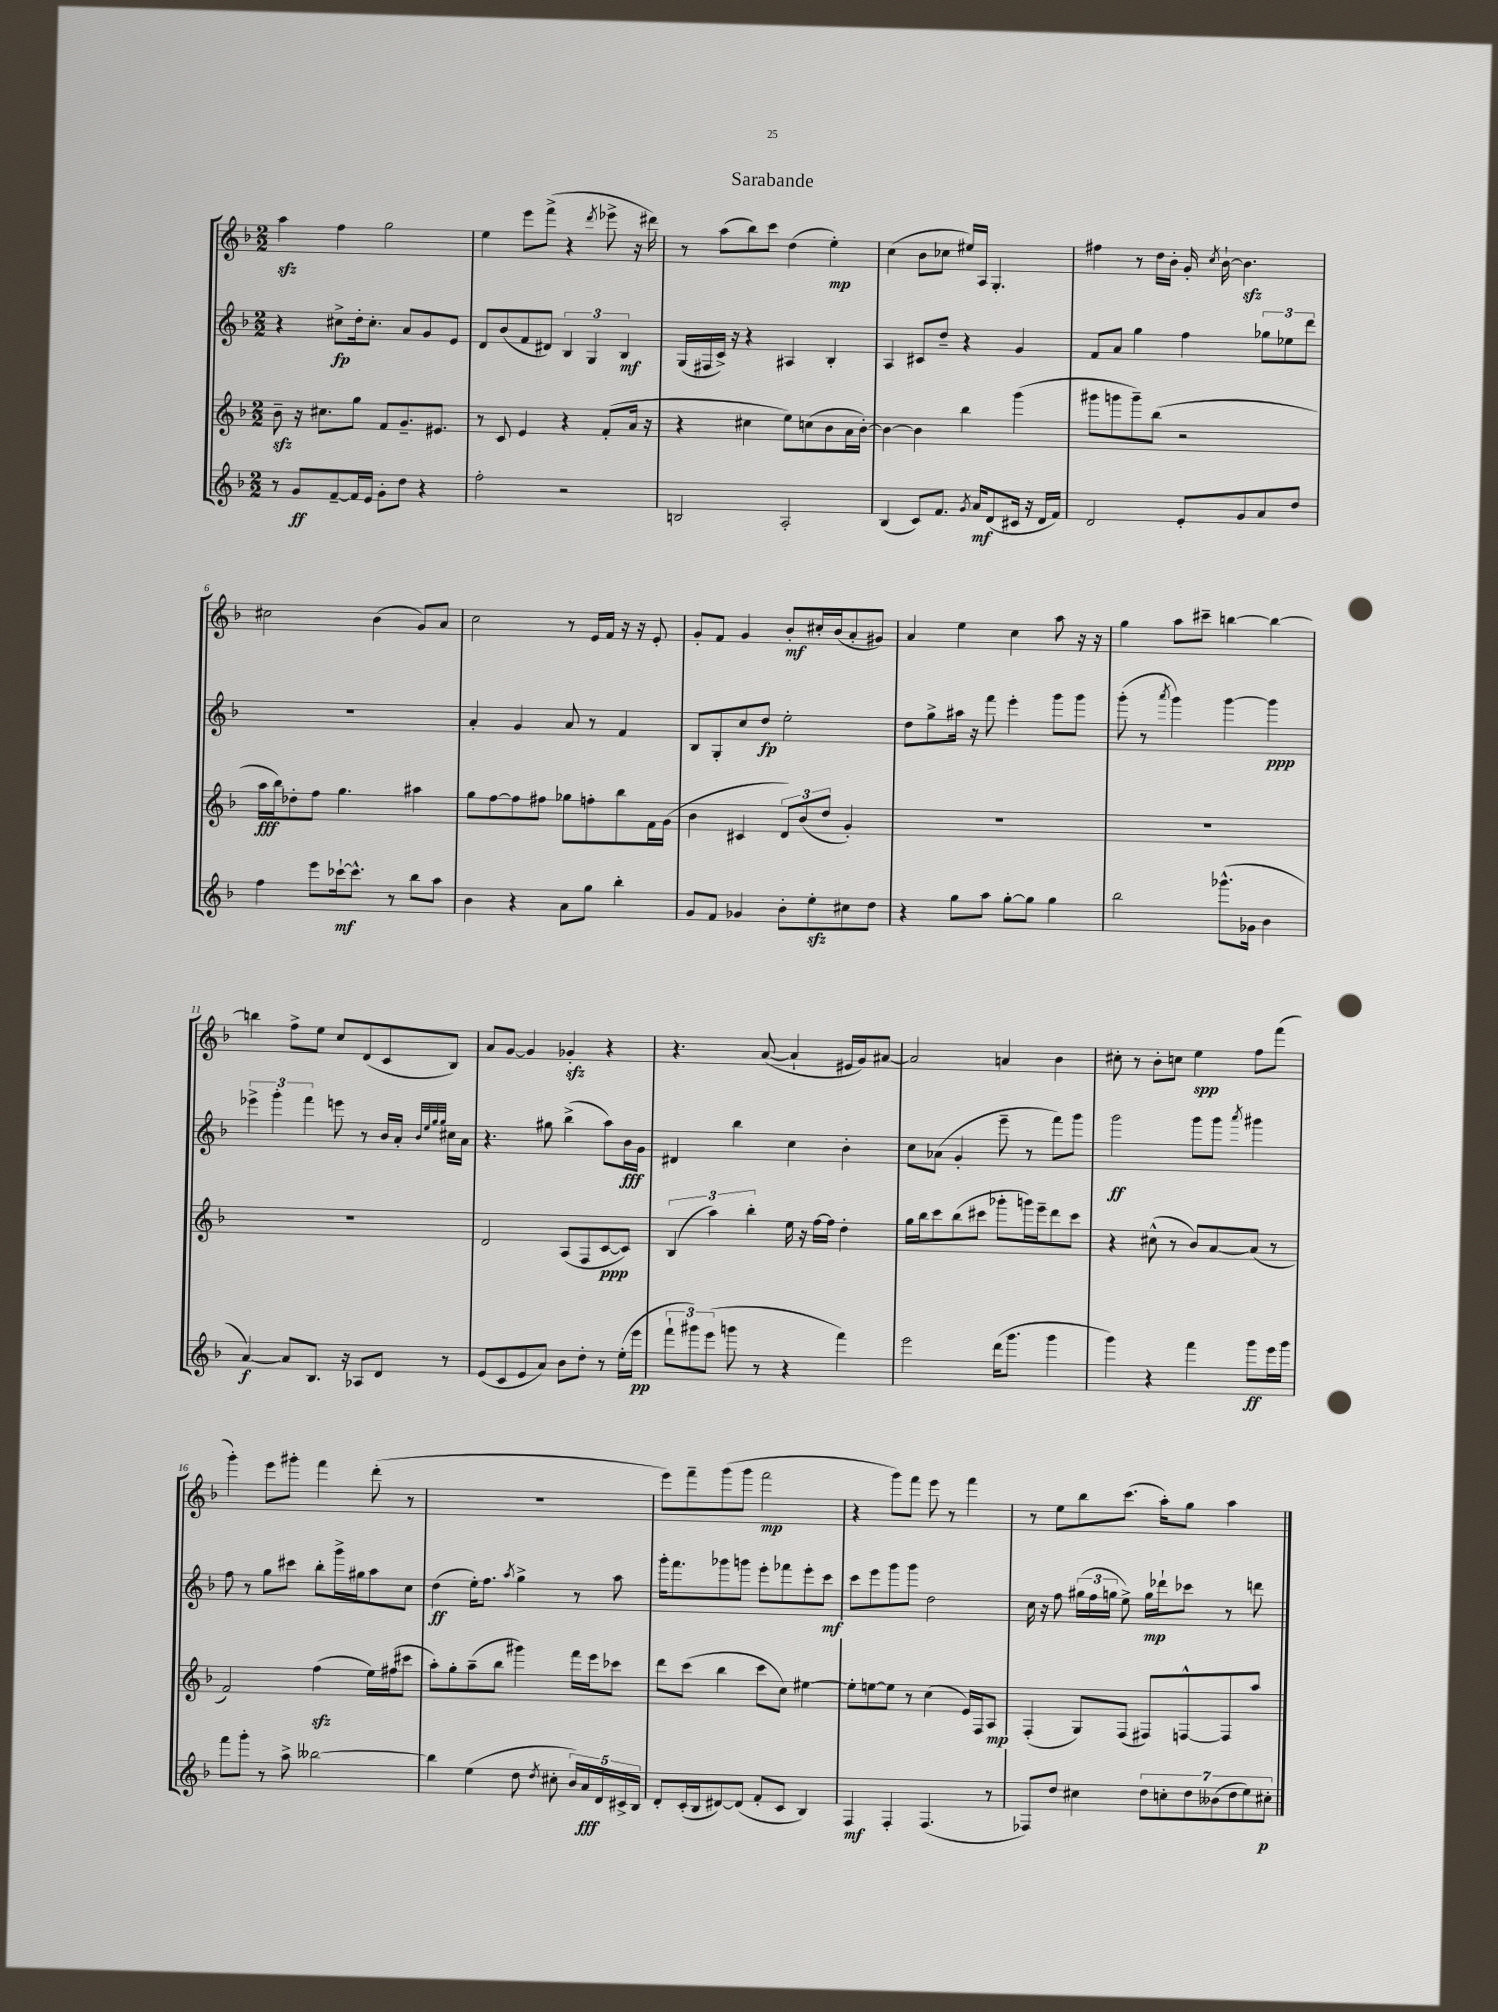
\header { title = "Sarabande" }
<<
\new StaffGroup <<
\new Staff = "s0" {
    \clef treble \key f \major \numericTimeSignature \time 2/2
    \autoBeamOff a''4\sfz f''4 g''2 |
    e''4 e'''8[ f'''8]->( r4 \acciaccatura { d'''8 } ees'''8-> r16 dis'''16) |
    r8 a''8[( bes''8) c'''8] d''4( e''4-.\mp) |
    c''4( bes'8[ ces''8] eis''16[) a16] g4.-. |
    fis''4 r8 d''16[ bes'16]-. g'16-. \acciaccatura { c''8 } bes'16~-! bes'4.\sfz |
    cis''2 bes'4( g'8[) a'8] |
    c''2 r8 e'16[ f'16] r16 r16 e'8-. |
    g'8[-. f'8] g'4 bes'8[-.\mf cis''16-. bes'16( a'8-. gis'8]) |
    a'4 e''4 c''4 a''8 r16 r16 |
    g''4 a''8[ cis'''8]-- b''4~ b''4~ |
    b''4 f''8[-> e''8] c''8[ d'8( c'8 bes8]) |
    a'8[ g'8]~ g'4 ges'4-.\sfz r4 |
    r4. a'8~( a'4-! eis'16[ g'16) ais'8]~ |
    ais'2 a'4 bes'4 |
    cis''8-. r8 bes'8[-. c''8] e''4\spp f''8[ f'''8]( |
    g'''4-.) e'''8[ gis'''8]-. f'''4 d'''8-.( r8 |
    R1 |
    e'''8[) f'''8-- g'''8( g'''8] f'''2\mp |
    r4 g'''8[) f'''8] e'''8 r8 f'''4 |
    r8 e''8[ bes''8 c'''8.]( a''16[-.) g''8] a''4 \bar "|." |
}
\new Staff = "s1" {
    \clef treble \key f \major \numericTimeSignature \time 2/2
    \autoBeamOff r4 cis''8[->\fp d''16-. cis''8.]-. a'8[ g'8 e'8] |
    d'8[ bes'8( f'8 dis'8]) \tuplet 3/2 { bes4 g4 bes4\mf } |
    g16[( fis16 c'16]->) r16 r4 ais4 bes4-. |
    a4 cis'8[ d''8]-- r4 g'4 |
    f'8[ a'8] g''4 f''4 \tuplet 3/2 { ges''8[ ees''8 d'''8] } |
    R1 |
    a'4-. g'4 a'8 r8 f'4 |
    bes8[ g8-. c''8 d''8]\fp e''2-. |
    d''8[ g''8-> ais''16] r16 f'''8 e'''4-. g'''8[ g'''8] |
    g'''8-.( r8 \acciaccatura { a'''8 } g'''4) g'''4~ g'''4\ppp |
    \tuplet 3/2 { ees'''4-> g'''4-. f'''4 } e'''8 r8 bes'16[ a'16]-. \grace { bes'32[ e''32 g''32 g''32] } cis''16[ a'16] |
    r4. gis''8 bes''4->( a''8[) bes'16\fff g'16] |
    dis'4 bes''4 c''4 bes'4-. |
    c''8[ aes'8]( g'4-. e'''8-- r8 f'''8[) g'''8] |
    g'''2\ff g'''8[ g'''8] \acciaccatura { a'''8 } gis'''4 |
    f''8 r8 g''8[ cis'''8] bes''8[-. g'''16-> gis''16 a''8 c''8] |
    d''4\ff( e''16[-.) f''8.] \acciaccatura { a''8 } g''4-> r8 a''8 |
    g'''16[-. f'''8. ges'''8 g'''8] e'''8[-. fes'''8 e'''8-. c'''8]\mf |
    c'''8[ e'''8 g'''8 g'''8] d''2 |
    c''16 r16 f''8 \tuplet 3/2 { gis''16[( f''16 g''16] } e''8->) g''16[\mp des'''16-! ces'''8] r8 d'''8 \bar "|." |
}
\new Staff = "s2" {
    \clef treble \key f \major \numericTimeSignature \time 2/2
    \autoBeamOff bes'8--\sfz r16 cis''8.[ g''8] f'8[ g'8.-- eis'8.] |
    r8 c'8 e'4 r4 f'8[-.( a'16] r16 |
    r4 cis''4 e''8[) c''8( bes'8 a'16 bes'16]~-.) |
    bes'4~ bes'4 bes''4 g'''4( |
    gis'''8[ g'''8 g'''8--) bes''8]( r2 |
    a''16[\fff bes''16) des''8-. f''8] g''4. ais''4 |
    g''8[ f''8~ f''8 fis''8] ges''8[ f''8-. bes''8 f'16 g'16]( |
    bes'4 cis'4 \tuplet 3/2 { d'8[) bes'8( d''8] } g'4-.) |
    R1 |
    R1 |
    R1 |
    d'2 a8[( f8 c'8~\ppp c'8]) |
    \tuplet 3/2 { bes4( a''4) bes''4-. } e''16 r16 f''16[~ f''16] d''4-. |
    g''16[ bes''16 c'''8 bes''8( cis'''8] ges'''8[-. g'''16) e'''16-- d'''8 cis'''8] |
    r4 cis''8-^( r8 bes'8[) a'8~ a'8]( r8 |
    f'2) f''4\sfz( e''16[) fis''16( cis'''8] |
    a''8[-.) g''8-. a''8--( bes''8] gis'''4) f'''16[ e'''16 ces'''8] |
    d'''8[ c'''8]( bes''4 c'''8[ c''8]) eis''4~ |
    eis''8[-. e''8~ e''8] r8 c''4( e'16[) f16 a8]\mp |
    f4-.( g8[) f8]( fis8[) f8~-^ f8 a''8] \bar "|." |
}
\new Staff = "s3" {
    \clef treble \key f \major \numericTimeSignature \time 2/2
    \autoBeamOff r8 g'8[\ff f'8~-- f'16 e'16] g'8[-. d''8] r4 |
    f''2-. r2 |
    b2 a2-. |
    bes4( c'8[) f'8.] \acciaccatura { g'8 } a'16[\mf d'8( cis'16] r16 d'16[ f'16]) |
    d'2 e'8[-. g'8 a'8 d''8] |
    f''4 e'''8[ ces'''16~-!\mf ces'''8.]-^ r8 bes''8[ a''8] |
    bes'4 r4 a'8[ g''8] bes''4-. |
    g'8[ f'8] ges'4 bes'8[-. e''8-.\sfz cis''8 d''8] |
    r4 g''8[ a''8] g''8[~-. g''8] g''4 |
    bes''2 ges'''8.[-^( ges'16] bes'4 |
    a'4~\f) a'8[ bes8.] r16 aes8[ d'8] r8 |
    e'8[( c'8 e'8 a'8]) bes'8[ d''8]-. r8 e''16[-.( e'''16]\pp |
    \tuplet 3/2 { f'''8[-! gis'''8) e'''8]( } g'''8 r8 r4 f'''4) |
    e'''2 d'''16[( g'''8.] g'''4 |
    g'''4) r4 f'''4 g'''8[\ff e'''16 g'''16] |
    f'''8[ g'''8]-. r8 a''8-> beses''2~ |
    beses''4 e''4( d''8 \acciaccatura { d''8 } cis''8-. \tuplet 5/4 { bes'16[) a'16\fff d'16 cis'16-> bes16] } |
    d'8[-. c'16-.( bes16 dis'8~) dis'8]( f'8[-. c'8] bes4) |
    f4\mf f4-. f4.( r8 |
    fes8[) d''8] cis''4 \tuplet 7/4 { d''8[ c''8-. d''8 beses'8( d''8 e''8) cis''8]-.\p } \bar "|." |
}
>>
>>
